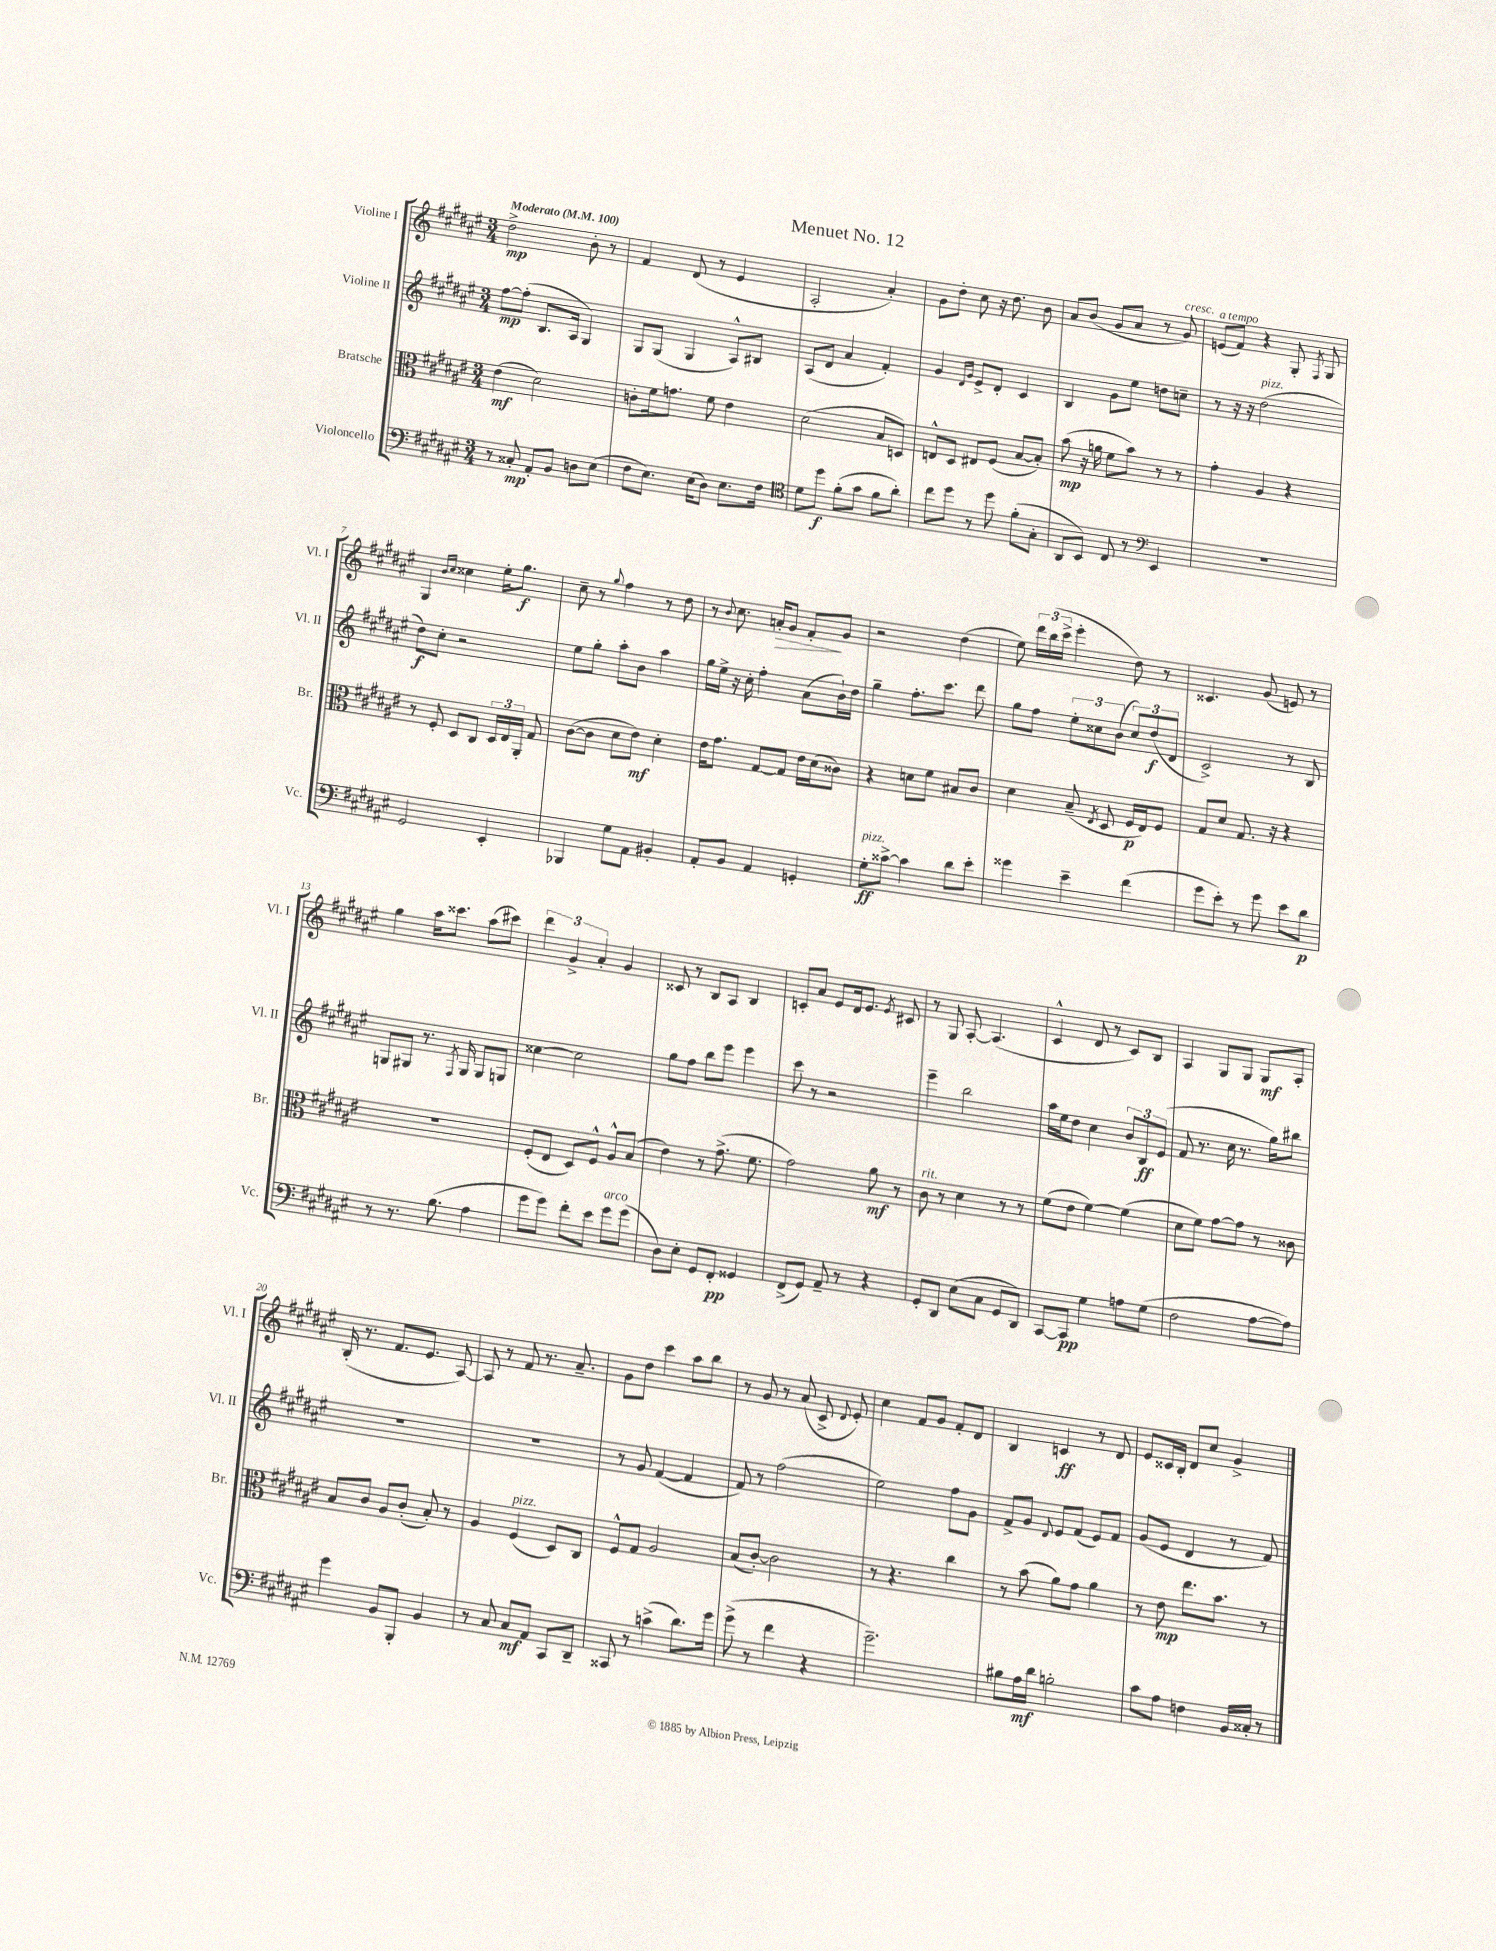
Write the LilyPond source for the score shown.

\header { title = "Menuet No. 12" }
<<
\new StaffGroup <<
\new Staff = "s0" \with { instrumentName = "Violine I" shortInstrumentName = "Vl. I" } {
    \clef treble \key fis \major \numericTimeSignature \time 3/4 \tempo "Moderato" 4 = 100
    \autoBeamOff dis''2->\mp b'8-. r8 |
    fis'4 dis'8( r8 eis'4 |
    ais2-. ais'4-.) |
    gis'8[ dis''8]-. cis''8 r16 dis''8. b'8 |
    ais'8[ b'8]( gis'8[ ais'8] r8 gis'8^\markup { \italic "cresc." }) |
    e'8[^\markup { \italic "a tempo" }( fis'8]) r4 gis8-. \acciaccatura { fis8 } gis8 |
    gis4 \grace { b'16[ cis''16] } cisis''4 eis''16[-. gis''8.]\f |
    cis''8-- r8 \appoggiatura { gis''8 } fis''4 r8 dis''8 |
    r8 \appoggiatura { b'8 } cis''8. a'16[-.\> gis'8] fis'8[-.\! gis'8] |
    r2 dis''4( |
    eis''8) \tuplet 3/2 { dis'''16[ b''16( cis'''16]-> } eis'''4-. dis''8) r8 |
    cisis'4. gis'8( e'8) r8 |
    gis''4 ais''16[ cisis'''8.] ais''8[( cis'''8]) |
    \tuplet 3/2 { dis'''4 gis'4-> ais'4-. } gis'4 |
    cisis'8 r8 b8[ ais8] b4 |
    c'8[-. ais'8] eis'8[ dis'16 eis'8.] \acciaccatura { eis'8 } cis'8 |
    r8 gis8 ais8~-. ais4.( |
    cis'4-^ dis'8 r8 cis'8[) b8] |
    ais4 gis8[ gis8] gis8[\mf ais8]-. |
    b16-.( r8. fis'8.[ eis'8.] ais8~) |
    ais8 r8 fis'8 r8. ais'8.-- |
    gis'8[ dis''8] cis'''4 ais''8[ b''8] |
    r8 gis'8 r8 ais'8( cis'8-> \appoggiatura { dis'8 } eis'8-.) |
    cis''4 fis'8[ gis'8] fis'8[-. dis'8] |
    b4 c'4\ff r8 dis'8 |
    eis'8[ cisis'16 b16]-. dis'8[ cis''8] gis'4-> \bar "|." |
}
\new Staff = "s1" \with { instrumentName = "Violine II" shortInstrumentName = "Vl. II" } {
    \clef treble \key fis \major \numericTimeSignature \time 3/4
    \autoBeamOff fis''8[~\mp fis''8]-.( b8.[ ais16] gis4) |
    gis8[ gis8]( gis4 ais8[-^) bis8] |
    ais8[( dis'8] ais'4 fis'4-.) |
    gis'4 \grace { dis'16[ gis'16] } eis'8[-> dis'8]-. cis'4 |
    b4 gis'8[ eis''8] d''8[ c''8]-- |
    r8 r16 r16 dis''2^\markup { \italic "pizz." }( |
    dis''8[\f) cis''8]-. r2 |
    eis''8[ gis''8]-. ais''8[-. b'8] ais''4 |
    gis''16[ eis''16]-> r16 cis''16-. fis''4-. ais'8[( b'16-!) dis''16] |
    gis''4-- fis''8.[-. cis'''8.] dis'''8 |
    gis''8[ fis''8] \tuplet 3/2 { eis''8[-. cisis''8 b'8]( } \tuplet 3/2 { cisis''8[) dis''8\f( dis'8] } |
    cis'2->) r8 b8 |
    g8[ gis8] r8. \acciaccatura { fis8 } gis16 gis8[ g8] |
    cisis''4~ cisis''2 |
    gis''8[ fis''8] b''8[ eis'''8] eis'''4 |
    cis'''8 r8 r2 |
    eis'''4-- b''2 |
    ais''16[ eis''16 dis''8] cis''4 \tuplet 3/2 { b'8[ b8\ff eis'8]( } |
    fis'8 r8. cis''16 r8. gis''16[) bis''8] |
    R2. |
    R2. |
    r8 gis'8 fis'4~( fis'4 |
    fis'8) r8 fis''2( |
    eis''2) fis''8[ gis'8] |
    fis'8[-> gis'8] \appoggiatura { dis'8 } eis'8[ fis'8]( eis'8[) fis'8] |
    gis'8[( eis'8] dis'4 r8 fis'8) \bar "|." |
}
\new Staff = "s2" \with { instrumentName = "Bratsche" shortInstrumentName = "Br." } {
    \clef alto \key fis \major \numericTimeSignature \time 3/4
    \autoBeamOff eis'4\mf( dis'2) |
    c'8[-. fis'16 g'8.] fis'8 eis'4 |
    dis'2( b8[ d8]) |
    e8[-^ dis8] eis8[ fis8]( b8[~ b8]-.) |
    b'8\mp( r16 a'16 fis'8[ b'8]) r8 r8 |
    gis'4-. ais4 r4 |
    r8 fis8-. dis8[ cis8] \tuplet 3/2 { dis16[ eis16 ais,16]-. } gis8 |
    cis'8[~( cis'8] dis'8[ eis'8]\mf) dis'4-. |
    eis'16[ gis'8.] gis8[~ gis8] eis'16[ dis'16( cisis'8]) |
    r4 d'8[ fis'8] bis8[ cis'8] |
    dis'4 b8--( \acciaccatura { eis8 } dis8 fis16[\p eis16) fis8] |
    gis8[ dis'8] gis8. r16 r4 |
    R2. |
    fis8[-.( eis8] dis8[) fis8]-^ ais8[-^ b8]( |
    eis'4) r8 gis'8.->( fis'8. |
    gis'2) ais'8\mf r8 |
    cis'8^\markup { \italic "rit." } r8 dis'4 r8 r8 |
    fis'8[( eis'8] fis'4~) fis'4( |
    dis'8[ fis'8]) gis'8[~ gis'8] r8 cisis'8 |
    b8[ cis'8] ais8[ cis'8]-.( b8-.) r8 |
    ais4 fis4^\markup { \italic "pizz." }( dis8[) cis8] |
    fis8[-^ gis8] ais2 |
    b8[( cis'8]~-.) cis'2 |
    r8 r4. cis''4 |
    r8 b'8( ais'8[) gis'8] ais'4 |
    r8 eis'8\mp eis''8.[ b'8.] r8 \bar "|." |
}
\new Staff = "s3" \with { instrumentName = "Violoncello" shortInstrumentName = "Vc." } {
    \clef bass \key fis \major \numericTimeSignature \time 3/4
    \autoBeamOff r8 cisis8-.\mp ais,8[-. b,8] d8[ eis8]( |
    fis8[ eis8.]) eis16[( dis8]) eis8.[ fis16] |
    \clef tenor dis'8[ dis''8]\f fis'8[-.( gis'8] fis'8[ ais'8]-.) |
    cis''8[ dis''8] r8 dis''8 fis'8[-.( gis8]-. |
    ais,8[ b,8]) cis8 r8 \clef bass eis,4 |
    R2. |
    gis,2 eis,4-. |
    bes,,4 gis8[ ais,8] bis,4-. |
    ais,8[-. b,8] ais,4 g,4-. |
    gis8[-.\ff^\markup { \italic "pizz." } cisis'8]~-> cisis'4 dis'8[ eis'8]-. |
    gisis'4 eis'4-- fis'4( |
    gis'8[ eis'8]-.) r8 gis'8 eis'8[ dis'8]\p |
    r8 r8. b8.( ais4 |
    gis'8[ gis'8]) fis'8[-. eis'8] gis'8[^\markup { \italic "arco" } gis'8]( |
    dis8[) eis8]-. gis,8[ fis,8]-.\pp gisis,4 |
    fis,8[->( gis,8]) ais,8-- r8 r4 |
    gis,8[-. dis,8] eis8[( cis8] gis,8[ dis,8]) |
    cis,8[~ cis,8]\pp gis4 a8[ gis8]( |
    fis2 ais8[~ ais8]) |
    gis'4 b,8[ b,,8]-. b,4 |
    r8 cis8 cis8[\mf ais,8] cis,8[ dis,8]-- |
    cisis,8 r8 c'4->( dis'8.[) gis'16] |
    gis'8->( r8 fis'4 r4 |
    gis'2.--) |
    bis8[ ais16\mf dis'16] b2-. |
    cis'8[ ais8] f4 b,16[ cisis16]-. r8 \bar "|." |
}
>>
>>
